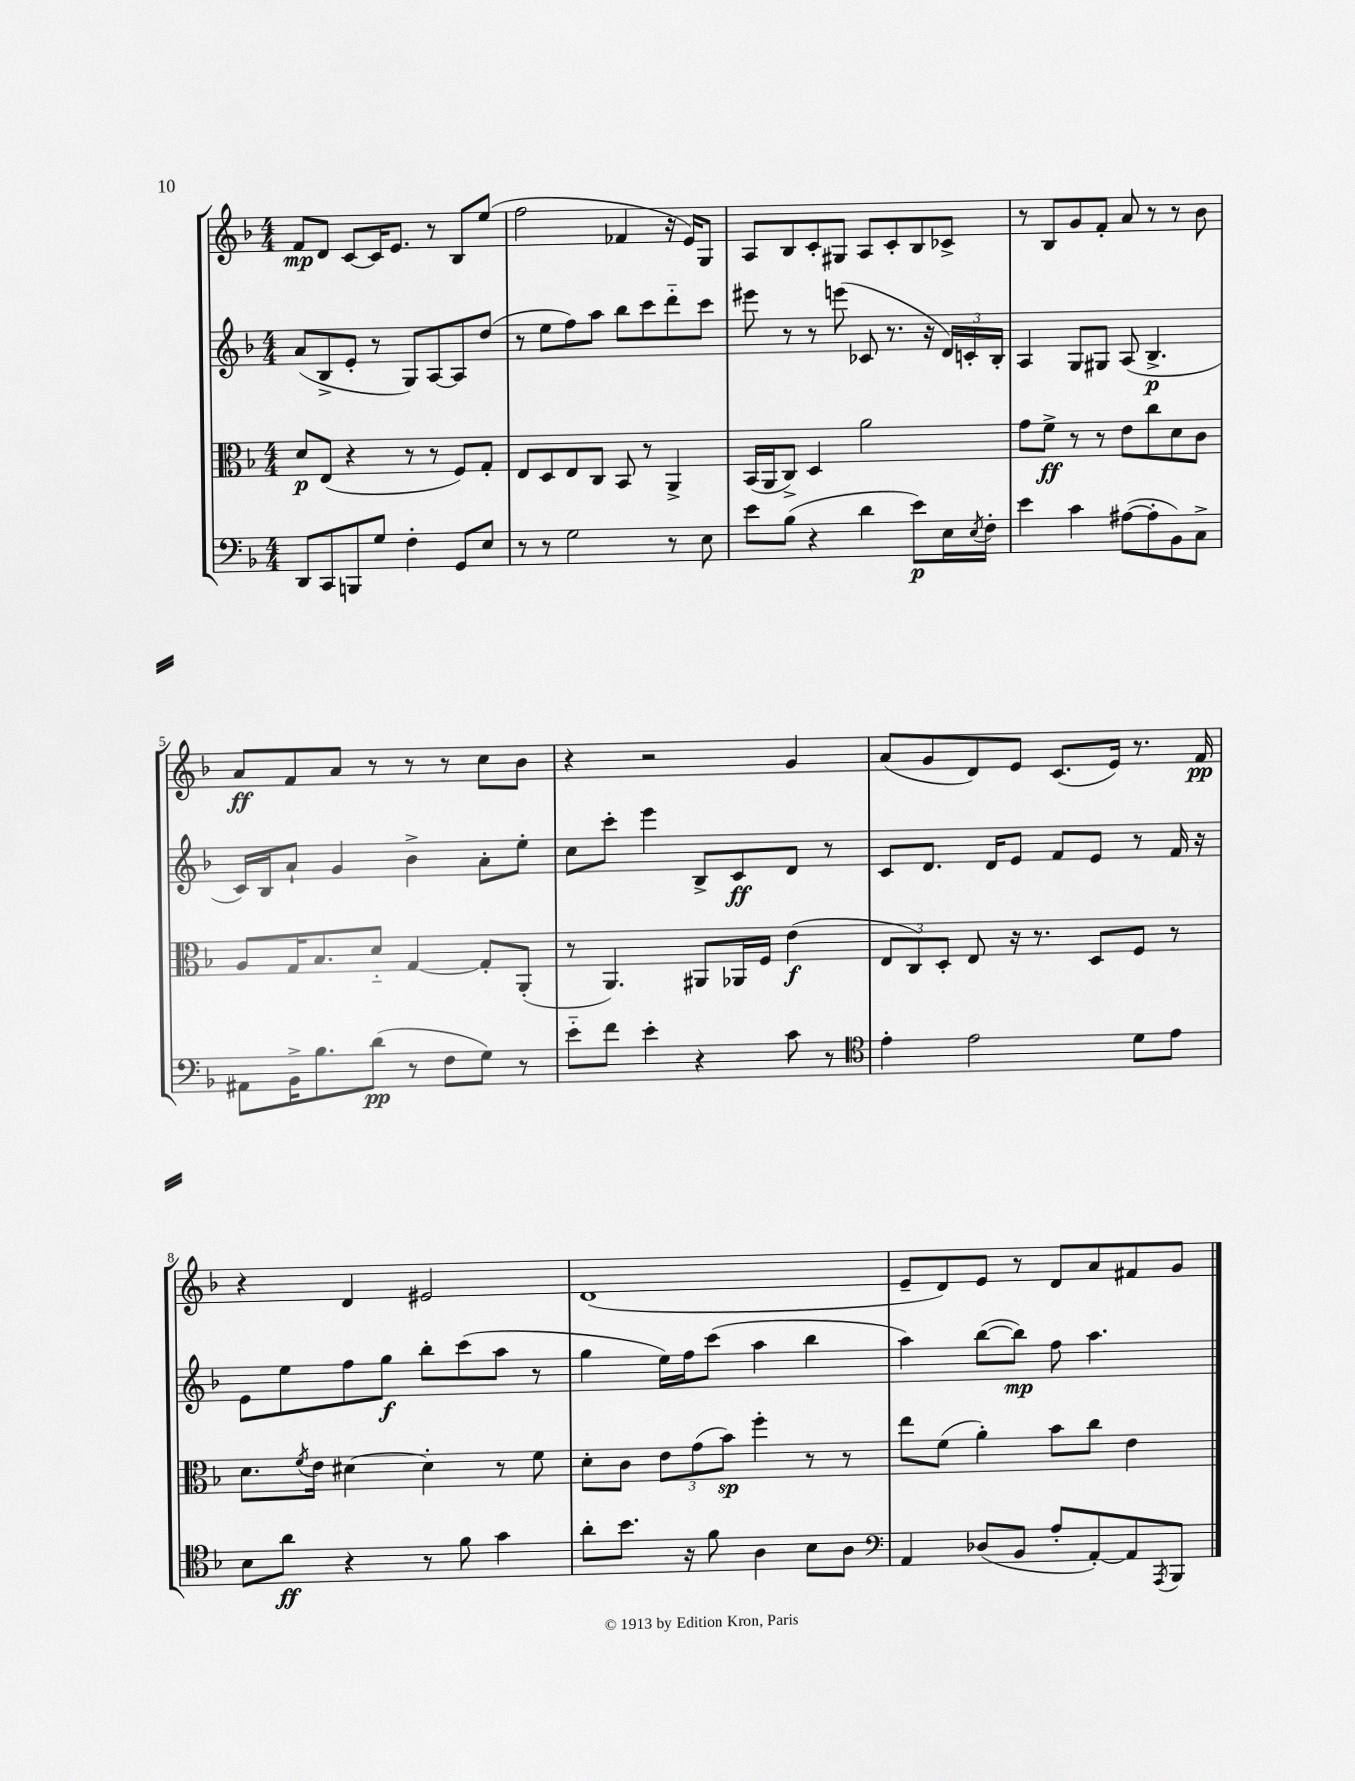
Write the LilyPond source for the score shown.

<<
\new StaffGroup <<
\new Staff = "s0" {
    \clef treble \key f \major \numericTimeSignature \time 4/4
    f'8\mp d'8 c'8~ c'16 e'8. r8 bes8 e''8( |
    f''2 fes'4 r16 e'16) g8 |
    a8 bes8 c'8-. gis8 a8 c'8-. bes8 ces'8-> |
    r8 bes8 g'8 f'8-. a'8 r8 r8 bes'8 |
    a'8\ff f'8 a'8 r8 r8 r8 c''8 bes'8 |
    r4 r2 g'4 |
    a'8( g'8 d'8) e'8 c'8.( e'16) r8. f'16\pp |
    r4 d'4 eis'2 |
    d'1( |
    e'8-- d'8) e'8 r8 d'8 a'8 fis'8 g'8 \bar "|." |
}
\new Staff = "s1" {
    \clef treble \key f \major \numericTimeSignature \time 4/4
    a'8( bes8-> e'8-. r8 g8) a8~ a8 d''8( |
    r8 e''8 f''8) a''8 bes''8 c'''8 d'''8-_ c'''8 |
    eis'''8 r8 r8 e'''8( ces'8 r8. r16 \tuplet 3/2 { d'16) c'16-. bes16-. } |
    a4 g8 gis8 a8( bes4.->\p |
    c'16) bes16 a'8-! g'4 bes'4-> a'8-. e''8-. |
    c''8 c'''8-. e'''4 bes8-> c'8\ff d'8 r8 |
    c'8 d'8. d'16 e'8 f'8 e'8 r8 f'16 r16 |
    e'8 e''8 f''8 g''8\f bes''8-. c'''8( a''8 r8 |
    g''4 e''16) f''16 c'''8( a''4 bes''4 |
    a''4) bes''8~( bes''8\mp) f''8 a''4. \bar "|." |
}
\new Staff = "s2" {
    \clef alto \key f \major \numericTimeSignature \time 4/4
    d'8\p e8( r4 r8 r8 f8) g8-. |
    e8 d8 e8 c8 bes,8 r8 a,4-> |
    bes,16( a,16 c8->) d4 a'2 |
    g'8 f'8->\ff r8 r8 e'8 c''8 d'8 c'8 |
    a8 g16 bes8. d'8-_ g4~ g8-. a,8-.( |
    r8 a,4.) ais,8 aes,16 f16 e'4\f( |
    \tuplet 3/2 { e8 c8) d8-. } e8 r16 r8. d8 f8 r8 |
    d'8. \acciaccatura { f'8 } e'16 dis'4~ dis'4-. r8 f'8 |
    d'8-. c'8 \tuplet 3/2 { e'8 g'8( bes'8\sp) } f''4-. r8 r8 |
    e''8 f'8( a'4-.) bes'8 c''8 e'4 \bar "|." |
}
\new Staff = "s3" {
    \clef bass \key f \major \numericTimeSignature \time 4/4
    d,8 c,8 b,,8 g8 f4-. g,8 e8 |
    r8 r8 g2 r8 e8 |
    e'8 bes8( r4 d'4 e'8\p) e16 \acciaccatura { e8 } f16-. |
    e'4 c'4 ais8~( ais8-. bes,8) c8-> |
    ais,8 bes,16-> bes8. d'8\pp( r8 f8 g8) r8 |
    e'8-_ f'8 e'4-. r4 c'8 r8 |
    \clef tenor e'4-. e'2 d'8 e'8 |
    bes8 a'8\ff r4 r8 f'8 g'4 |
    a'8-. bes'8. r16 f'8 a4 bes8 a8 |
    \clef bass a,4 des8( bes,8 a8-. a,8~-.) a,8 \acciaccatura { a,,8 } bes,,8 \bar "|." |
}
>>
>>
